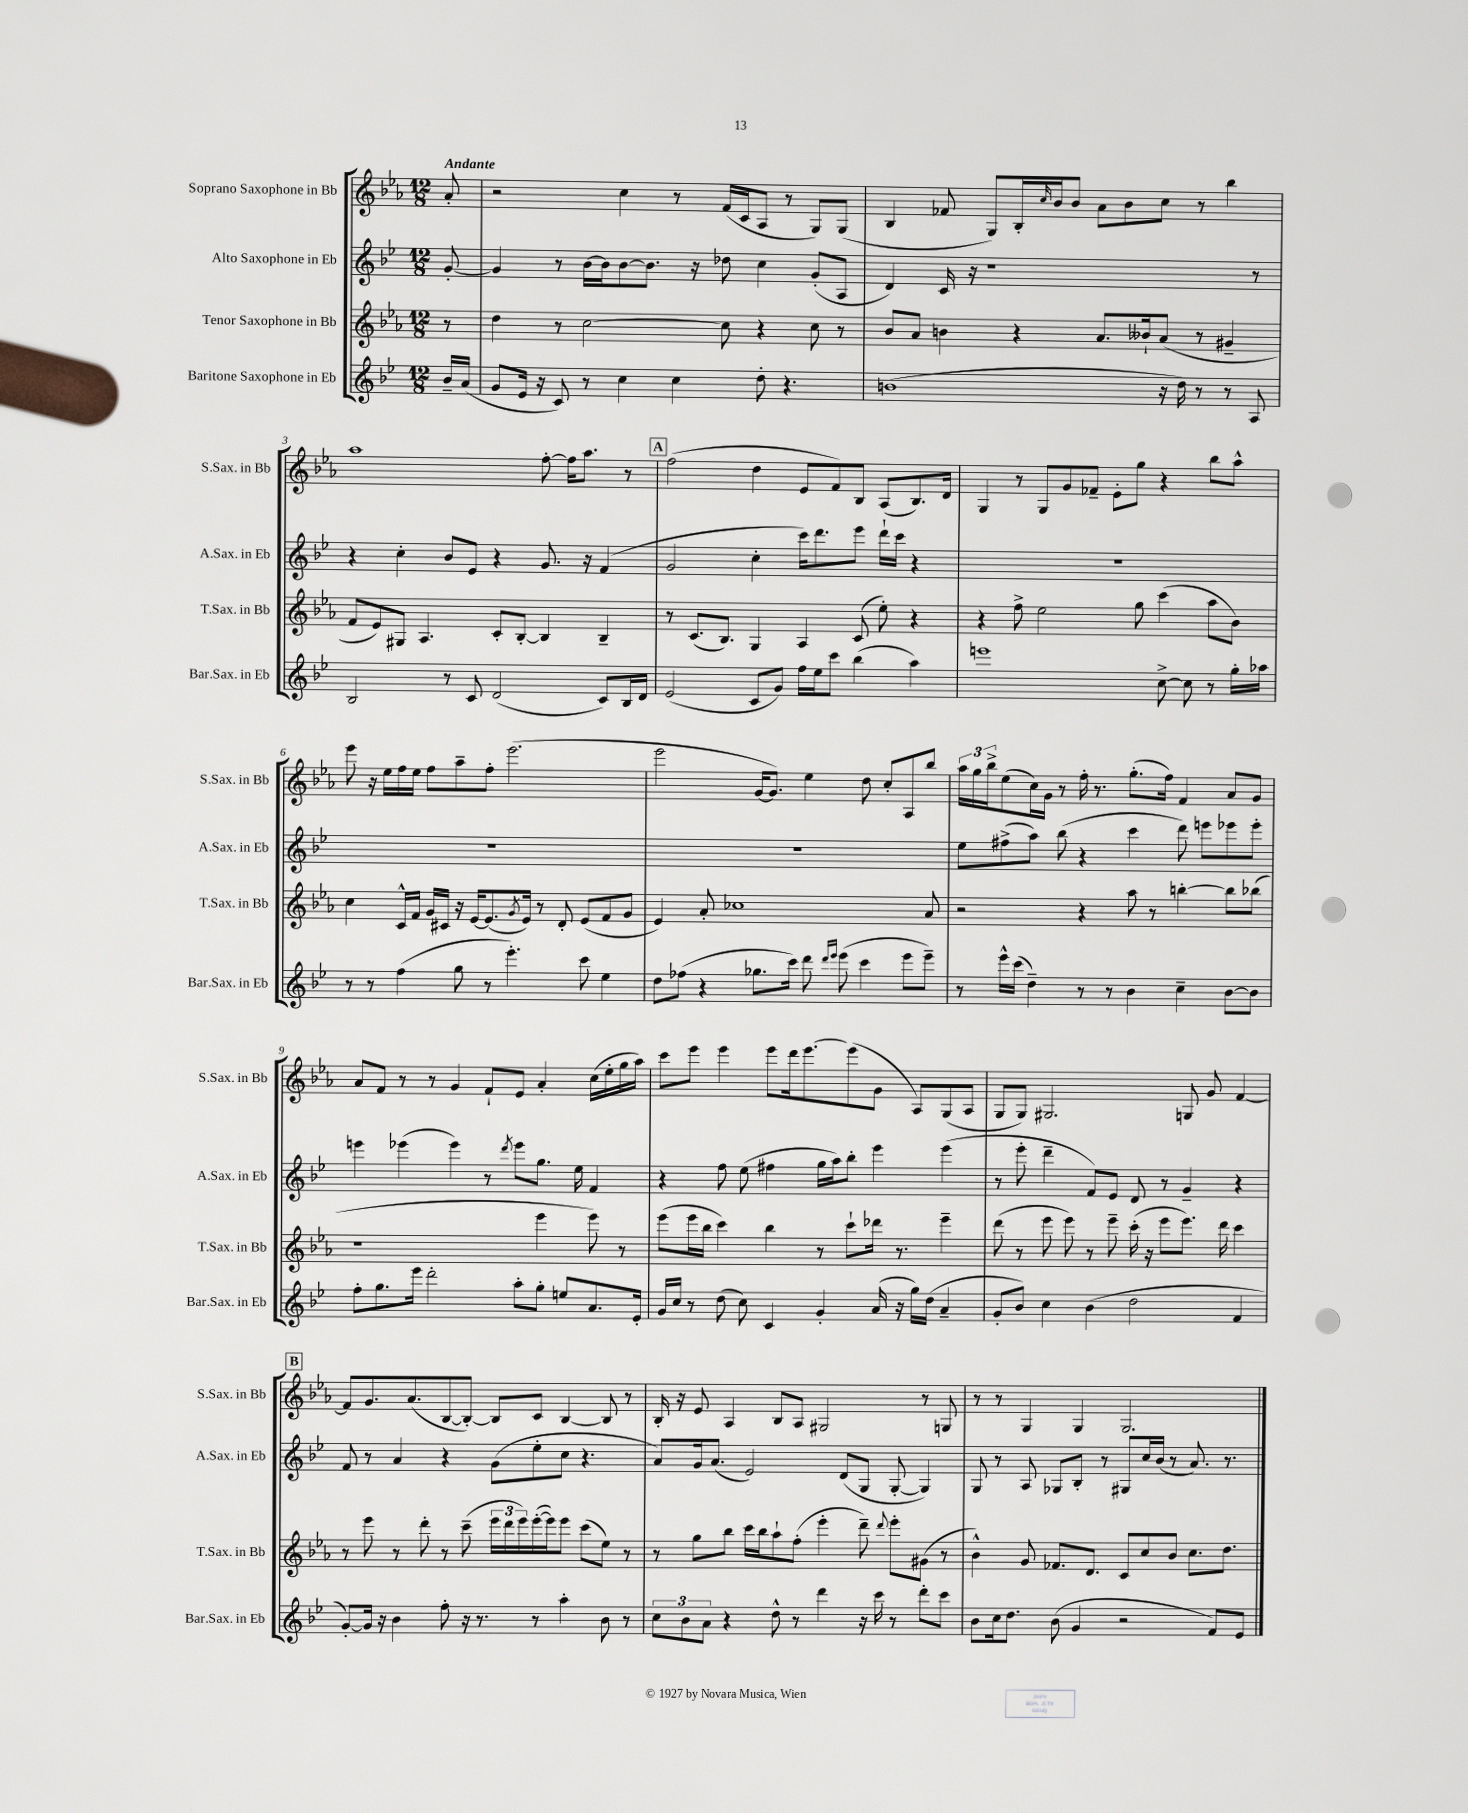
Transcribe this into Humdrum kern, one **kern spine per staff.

**kern	**kern	**kern	**kern
*staff4	*staff3	*staff2	*staff1
*clefG2	*clefG2	*clefG2	*clefG2
*k[b-e-]	*k[b-e-a-]	*k[b-e-]	*k[b-e-a-]
*M12/8	*M12/8	*M12/8	*M12/8
16b-~	8r	[8g'	8a-'
(16a	.	.	.
=	=	=	=
8g	4dd	4g]	2r
16e-	.	.	.
16r	.	.	.
8c)	8r	8r	.
8r	[2cc	[16b-	.
.	.	16b-]	.
4cc	.	[8b-	4cc
.	.	8.b-]	.
4cc	.	.	8r
.	.	16r	.
.	8cc]	8dd-	(16f
.	.	.	16c
8dd'	4r	4cc	8A-
4.r	.	.	8r
.	8cc	(8g'	8G)
.	8r	8A	(8G
=	=	=	=
(1b	8b-	4d)	4B-
.	8a-	.	.
.	4b	16c	8f-
.	.	16r	.
.	.	1r	8G)
.	4r	.	16B-'
.	.	.	16qqcc
.	.	.	16b-
.	.	.	8b-
.	8.a-	.	8a-
.	.	.	8b-
.	16b--`	.	.
16r	(8a-	.	8cc
16dd)	.	.	.
8r	8r	.	8r
8r	4g#~	.	4bb-
8A	.	8r	.
=	=	=	=
2B-	8f	4r	1aa-
.	8e-)	.	.
.	8G#	4cc'	.
.	4.A-	.	.
8r	.	8b-	.
8c	.	8e-	.
(2d	8c'	4r	.
.	[8B-'	.	.
.	4B-]	8.g	[8ff'
.	.	.	16ff]
.	.	16r	8.aa-
8c)	4B-~	(4f	.
16B-	.	.	8r
16d	.	.	.
=	=	=	=
(2e-	8r	2g	(2ff
.	(8.c	.	.
.	8.B-)	.	.
8c	4G	4cc'	4dd
8g)	.	.	.
16ff	4A-	16ccc)	8e-
16ee-	.	8.ddd	.
8ccc	.	.	8f)
(4bb-	(8c	8eee-	8B-
.	8ee-')	16ddd`	(8A-
.	.	16ccc	.
4aa)	4r	4r	8.B-)
.	.	.	16d
=	=	=	=
1eee	4r	1.r	4G
.	8ff^	.	8r
.	2ee-	.	8G
.	.	.	8g
.	.	.	8f-~
.	.	.	8e-'
.	8gg	.	8gg
[8cc^	(4ccc	.	4r
8cc]	.	.	.
8r	8aa-	.	8bb-
16gg'	8b-)	.	8aa-^^
16aa-	.	.	.
=	=	=	=
8r	4cc	1.r	8eee-
8r	.	.	16r
.	.	.	16ee-
(4ff	16c^^	.	16ff
.	16f	.	16ee-
.	16g	.	8ff
.	16c#	.	.
8gg	16r	.	8aa-~
.	[16e-	.	.
8r	(8.e-]	.	8ff'
4.eee-')	.	.	(2.eee-
.	8qg	.	.
.	16e-)	.	.
.	8r	.	.
.	8d'	.	.
8ccc	(8e-	.	.
4ee-	8f	.	.
.	8g	.	.
=	=	=	=
8dd	4e-)	1.r	2eee-
(8ff-	.	.	.
4r	8a-'	.	.
.	1cc-	.	.
8.gg-	.	.	[16g
.	.	.	8.g])
16ccc)	.	.	.
8ddd	.	.	4ee-
16qqddd	.	.	.
16qqeee-	.	.	.
(8eee-	.	.	.
4ccc	.	.	8dd
.	.	.	8cc'
8eee-	.	.	8A-
8eee-~)	8a-	.	8bb-
=	=	=	=
8r	2r	8ee-	24aa-
.	.	.	24gg
.	.	.	24bb-^
16eee-^^	.	(8ff#^	(8ee-
(16ccc	.	.	.
4dd~)	.	8aa)	16cc)
.	.	.	16g
.	.	(8bb-	8r
8r	4r	4r	16ff'
.	.	.	8.r
8r	.	.	.
4b-	8aa-	4ccc	(8.gg'
.	8r	.	.
.	.	.	16ff)
4cc~	[4bb'	8ddd)	4f
.	.	8eee	.
[8b-	8bb]	8eee-	8a-
8b-]	(8bb-	8eee-'	8g
=	=	=	=
8ff'	1r	4eee	8a-
8.gg	.	.	8f
.	.	(4eee-	8r
16eee-	.	.	.
2ddd'	.	.	8r
.	.	4eee-)	4g
.	.	8r	8f`
.	.	8qddd	.
8aa'	.	8eee-	8e-
8gg'	4eee-	8.gg	4a-'
8ee	.	.	.
.	.	16ee-	.
8.a	8eee-)	4f	(16cc
.	.	.	16ee-'
.	8r	.	16gg
16e-'	.	.	16aa-)
=	=	=	=
16g	(8eee-	4r	8ccc
16cc	.	.	.
8r	16eee-	.	8eee-
.	16bb-	.	.
(8dd	4ccc)	8ff	4eee-
8cc)	.	(8ee-	.
4c	4bb-	4ff#	8eee-
.	.	.	16ddd
.	.	.	[8.eee-
4g'	8r	16gg	.
.	.	16aa)	.
.	8ccc`	8bb-'	(8eee-]
(16a	16ddd-	4eee-	8g
16r	8.r	.	.
16gg)	.	.	8A-)
(16dd	.	.	.
4a~	4eee-~	(4eee-	(8G
.	.	.	8A-
=	=	=	=
8g'	(8ddd	8r	8G
8b-)	8r	8eee-'	8G)
4cc	8eee-	4ddd~	2.G#
.	8eee-)	.	.
(4b-	8r	8f)	.
.	8eee-~	8e-	.
2dd	(16ccc'	8d	.
.	16r	.	.
.	8eee-	8r	.
.	8.eee-)	4g~	8G
.	.	.	8g
.	16ddd	.	.
4f	4ccc	4r	[4f
=	=	=	=
[8g')	8r	8f	8f]
16g]	8eee-	8r	8.g
16r	.	.	.
4b-	8r	4a	.
.	.	.	(8.a-
.	8ddd'	.	.
8ff'	8r	4r	[8B-
16r	(8ccc~	.	8B-'_)
8.r	.	.	.
.	24eee-	(8g	8B-]
.	24ddd	.	.
.	24eee-)	.	.
8r	([16eee-'	8ee-'	8c
.	16eee-])	.	.
4aa'	8eee-	8cc	[4B-
.	(8ccc	4.r	.
8b-	8ee-)	.	8B-]
8r	8r	.	8r
=	=	=	=
12cc	8r	8a)	16B-'
.	.	.	16r
12b-	.	.	.
.	8gg	16g	8e-
12a	.	.	.
.	.	(8.a	.
4r	8bb-	.	4A-
.	16ccc	2e-)	.
.	16bb-	.	.
8dd^^	8aa-`	.	8B-
8r	(8ff'	.	8A-
4ddd	4eee-'	.	2G#
.	.	(8d	.
16r	8ddd~)	8G	.
16ccc	.	.	.
.	8qqddd	.	.
8r	8eee-'	[8G'	.
8ddd'	(8g#	4G])	8r
8ccc	8r	.	8G
=	=	=	=
8b-	4b-^^)	8G	8r
16cc	.	8r	8r
8.dd	.	.	.
.	8g	8A	4G
(8b-	8.f-	8G-	.
4g	.	8B-'	4G
.	8.d	.	.
.	.	8r	.
2r	8c	8G#	2.G
.	8cc	16cc	.
.	.	(16b-	.
.	8b-	8r	.
.	8.cc	8.a)	.
8f)	.	.	.
.	8.dd	8.r	.
8e-	.	.	.
==	==	==	==
*-	*-	*-	*-
